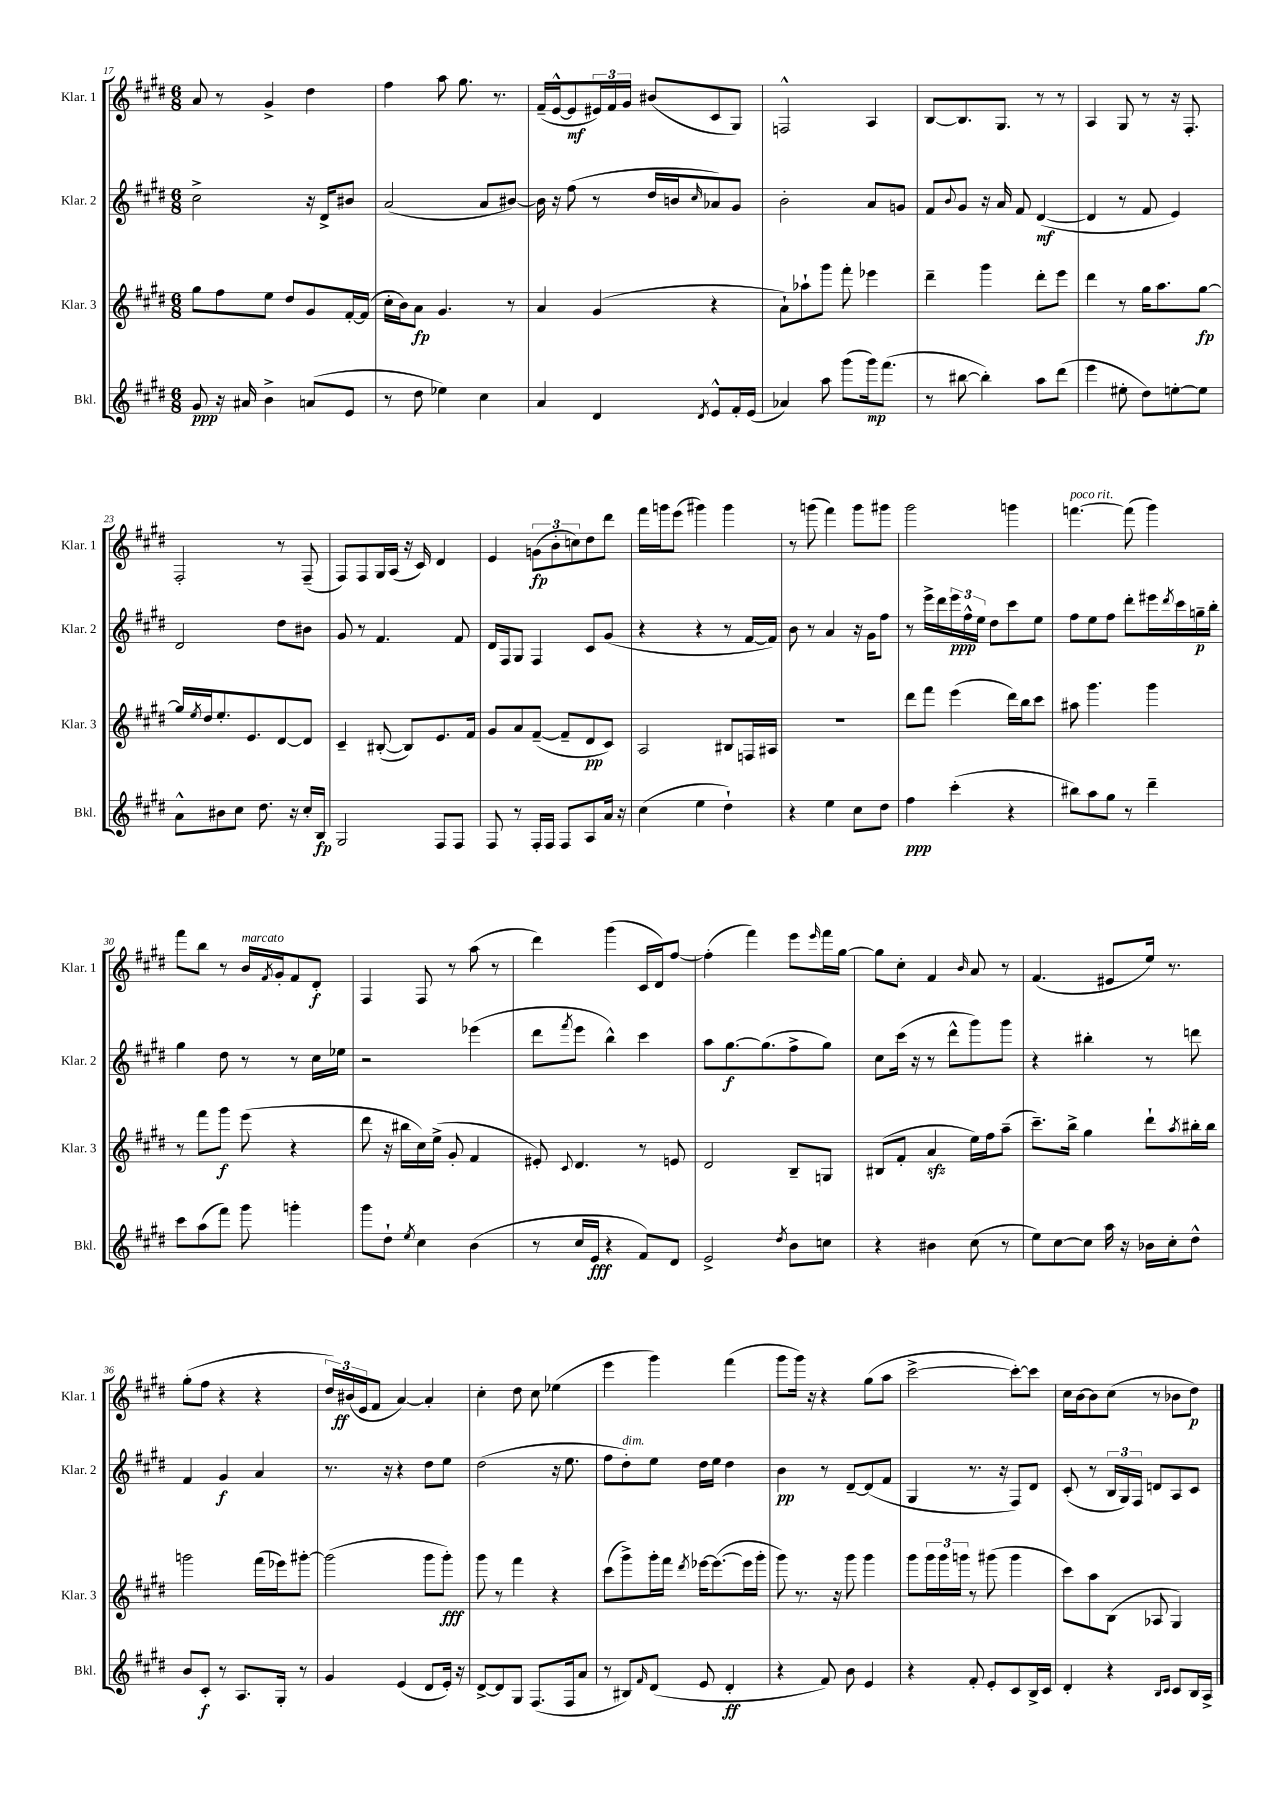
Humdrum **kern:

**kern	**kern	**kern	**kern
*staff4	*staff3	*staff2	*staff1
*clefG2	*clefG2	*clefG2	*clefG2
*k[f#c#g#d#]	*k[f#c#g#d#]	*k[f#c#g#d#]	*k[f#c#g#d#]
*M6/8	*M6/8	*M6/8	*M6/8
8g#	8gg#	2cc#^	8a
16r	8ff#	.	8r
16a#	.	.	.
4b^	8ee	.	4g#^
.	8dd#	.	.
(8a	8g#	16r	4dd#
.	.	16d#^	.
8e	[16f#'	8b#	.
.	(16f#]	.	.
=	=	=	=
8r	16cc#'	(2a	4ff#
.	16b)	.	.
8dd#	8a	.	.
4ee-)	4.g#	.	8aa
.	.	.	8.gg#
4cc#	.	8a	.
.	.	.	8.r
.	8r	[8b#)	.
=	=	=	=
4a	4a	16b#]	(16f#~
.	.	16r	[16e^^
.	.	(8ff#	8e]
4d#	(4g#	8r	24e#)
.	.	.	24f#
.	.	.	24g#
.	.	16dd#	(8b#
.	.	16b	.
8qd#	.	16qqcc#	.
8e^^	4r	8a-)	8c#
16f#'	.	8g#	8G#)
(16e	.	.	.
=	=	=	=
4a-)	8a`)	2b'	2F^^
.	8aa-`	.	.
8aa	8ggg#	.	.
(8ggg#	8fff#'	.	.
16ggg#)	4eee-	8a	4A
(8.fff#	.	.	.
.	.	8g	.
=	=	=	=
8r	4ddd#~	8f#	[8B
.	.	8qqb	.
[8bb#	.	8g#	8.B]
4bb#'])	4ggg#	16r	.
.	.	16a	8.G#
.	.	8f#	.
8aa	8ddd#'	([4d#	8r
(8ddd#	8eee	.	8r
=	=	=	=
4eee	4ddd#	4d#]	4A
8ee#'	8r	8r	8G#
8dd#)	16gg#	8f#	8r
.	8.aa	.	.
[8ee'	.	4e)	16r
.	.	.	8.F#'
8ee]	[8gg#	.	.
=	=	=	=
8a^^	16gg#]	2d#	2F#'
.	8qee	.	.
.	16dd#	.	.
8b#	8.ee'	.	.
8cc#	.	.	.
.	8.e	.	.
8.dd#	.	.	.
.	[8d#	8dd#	8r
16r	.	.	.
16cc#'	8d#]	8b#	(8F#~
16B	.	.	.
=	=	=	=
2G#	4c#~	8g#	8F#)
.	.	8r	8F#
.	([8B#'	4.f#	16G#
.	.	.	(16A
.	8B#])	.	16r
.	.	.	16c#)
8F#	8.e	.	4d#
8F#	.	8f#	.
.	16f#	.	.
=	=	=	=
8F#	8g#	16d#	4e
.	.	16F#	.
8r	8a	8G#	.
16F#'	([8f#~	4F#	(12g
16F#	.	.	.
.	.	.	12b'
8F#	8f#~]	.	.
.	.	.	12cc)
8A	8d#	8c#	8dd#
16a	8c#)	(8g#	8ddd#
16r	.	.	.
=	=	=	=
(4cc#	2A	4r	16fff#
.	.	.	16ggg
.	.	.	(8eee
4ee	.	4r	4ggg#)
4dd#`)	8B#	8r	4ggg#
.	16F	[16f#	.
.	16A#	16f#])	.
=	=	=	=
4r	2.r	8b	8r
.	.	8r	(8ggg
4ee	.	4a	4fff#)
8cc#	.	16r	8ggg
.	.	16g#	.
8dd#	.	8ff#	8ggg#
=	=	=	=
4ff#	8ddd#	8r	2ggg#
.	8fff#	16eee^	.
.	.	16ddd#	.
(4ccc#'	(4eee	24eee	.
.	.	24ff#^^	.
.	.	24ee	.
.	.	8dd#	.
4r	16ddd#)	8ccc#	4ggg
.	16bb	.	.
.	8ccc#	8ee	.
=	=	=	=
8bb#)	8aa#	8ff#	[4.fff
8aa	4.ggg#	8ee	.
8gg#	.	8ff#	.
8r	.	8ddd#'	(8fff]
4ddd#~	4ggg#	16eee#	4ggg#)
.	.	8qddd#	.
.	.	16ccc#	.
.	.	16gg~	.
.	.	16bb'	.
=	=	=	=
8ccc#	8r	4gg#	8fff#
(8aa	8fff#	.	8bb
8fff#)	8ggg#	8dd#	8r
8ggg#	(8eee	8r	16b
.	.	.	8qf#
.	.	.	16g#'
4ggg'	4r	8r	8f#
.	.	16cc#	8d#'
.	.	16ee-	.
=	=	=	=
8ggg#	8ddd#	2r	4F#
8dd#`	16r	.	.
.	16bb#	.	.
8qee	.	.	.
4cc#	16cc#)	.	8F#
.	(16ee^	.	.
.	8g#'	.	8r
(4b	4f#	(4eee-	(8aa
.	.	.	8r
=	=	=	=
8r	8e#')	8ddd#	4ddd#)
.	8qqc#	8qfff#	.
16cc#	4.d#	8eee	.
16e	.	.	.
4r	.	4bb^^)	(4ggg#
8f#)	8r	4ccc#	16c#
.	.	.	16d#)
8d#	8e	.	[8ff#
=	=	=	=
2e^	2d#	8aa	(4ff#']
.	.	[8.gg#	.
.	.	.	4fff#)
.	.	(8.gg#]	.
8qdd#	.	.	.
8b	8B~	8ff#^	8eee
.	.	.	16qqeee
8cc	8G	8gg#)	16fff#
.	.	.	[16gg#
=	=	=	=
4r	(8B#	8cc#	8gg#]
.	8f#'	(16ccc#	8cc#'
.	.	16r	.
4b#	4a	8r	4f#
.	.	8ddd#^^	.
.	.	.	16qqb
(8cc#	16ee)	8ggg#)	8a
.	16ff#	.	.
8r	(8aa~	8ggg#	8r
=	=	=	=
8ee)	8.ccc#~)	4r	(4.f#
[8cc#	.	.	.
.	16bb^	.	.
8cc#]	4gg#	4bb#'	.
16aa	.	.	8e#
16r	.	.	.
16b-	8ddd#`	8r	16ee)
16cc#'	.	.	8.r
.	8qaa	.	.
8dd#^^	16bb#'	8ddd	.
.	16bb#	.	.
=	=	=	=
8b	2ggg	4f#	(8gg#'
8c#'	.	.	8ff#
8r	.	4g#	4r
8.A	.	.	.
.	(16fff#	4a	4r
16G#'	16eee-)	.	.
8r	[8ggg#'	.	.
=	=	=	=
4g#	(2ggg#]	8.r	24dd#)
.	.	.	(24b#
.	.	.	24e
.	.	.	8f#
.	.	16r	.
(4e	.	4r	[4a)
8d#	8ggg#	8dd#	4a']
16e')	8ggg#')	8ee	.
16r	.	.	.
=	=	=	=
[8d#^	8ggg#	(2dd#	4cc#'
8d#]	8r	.	.
8G#	4fff#	.	8dd#
(8.F#	.	.	8cc#
.	4r	16r	(4ee-
16F#	.	8.ee	.
8a	.	.	.
=	=	=	=
8r	(8ccc#	8ff#	4eee
8B#)	8ggg#^)	8dd#')	.
16qqf#	.	.	.
(8d#	16ggg#'	8ee	4ggg#)
.	16fff#	.	.
.	8qddd#	.	.
8e	[16eee-	16dd#	.
.	(8.eee-_	16ee	.
4d#'	.	4dd#	(4fff#
.	16eee-]	.	.
.	16ggg#'	.	.
=	=	=	=
4r	8ggg#)	4b	8ggg#
.	8.r	.	16ggg#)
.	.	.	16r
8f#)	.	8r	4r
.	16r	.	.
8b	8ggg#	[8d#~	.
4e	4ggg#	(8d#]	(8gg#
.	.	8f#	8aa
=	=	=	=
4r	8ggg#	4G#	[2ccc#^
.	24ggg#	.	.
.	24ggg#	.	.
.	24ggg	.	.
8f#'	8r	8.r	.
8e'	(8ggg#	.	.
.	.	16r	.
8c#	4ggg#	8F#)	8ccc#'_)
16B^	.	8d#	8ccc#]
16c#	.	.	.
=	=	=	=
4d#'	8ccc#)	(8c#'	16cc#
.	.	.	[16b
.	8aa	8r	8b]
4r	(8B	24B	(8cc#
.	.	24G#)	.
.	.	24F#	.
.	8A-	8d	8r
16qqB	.	.	.
16qqc#	.	.	.
8c#	4G#)	8A	8b-
16B	.	8c#	8dd#)
16A^	.	.	.
==	==	==	==
*-	*-	*-	*-
